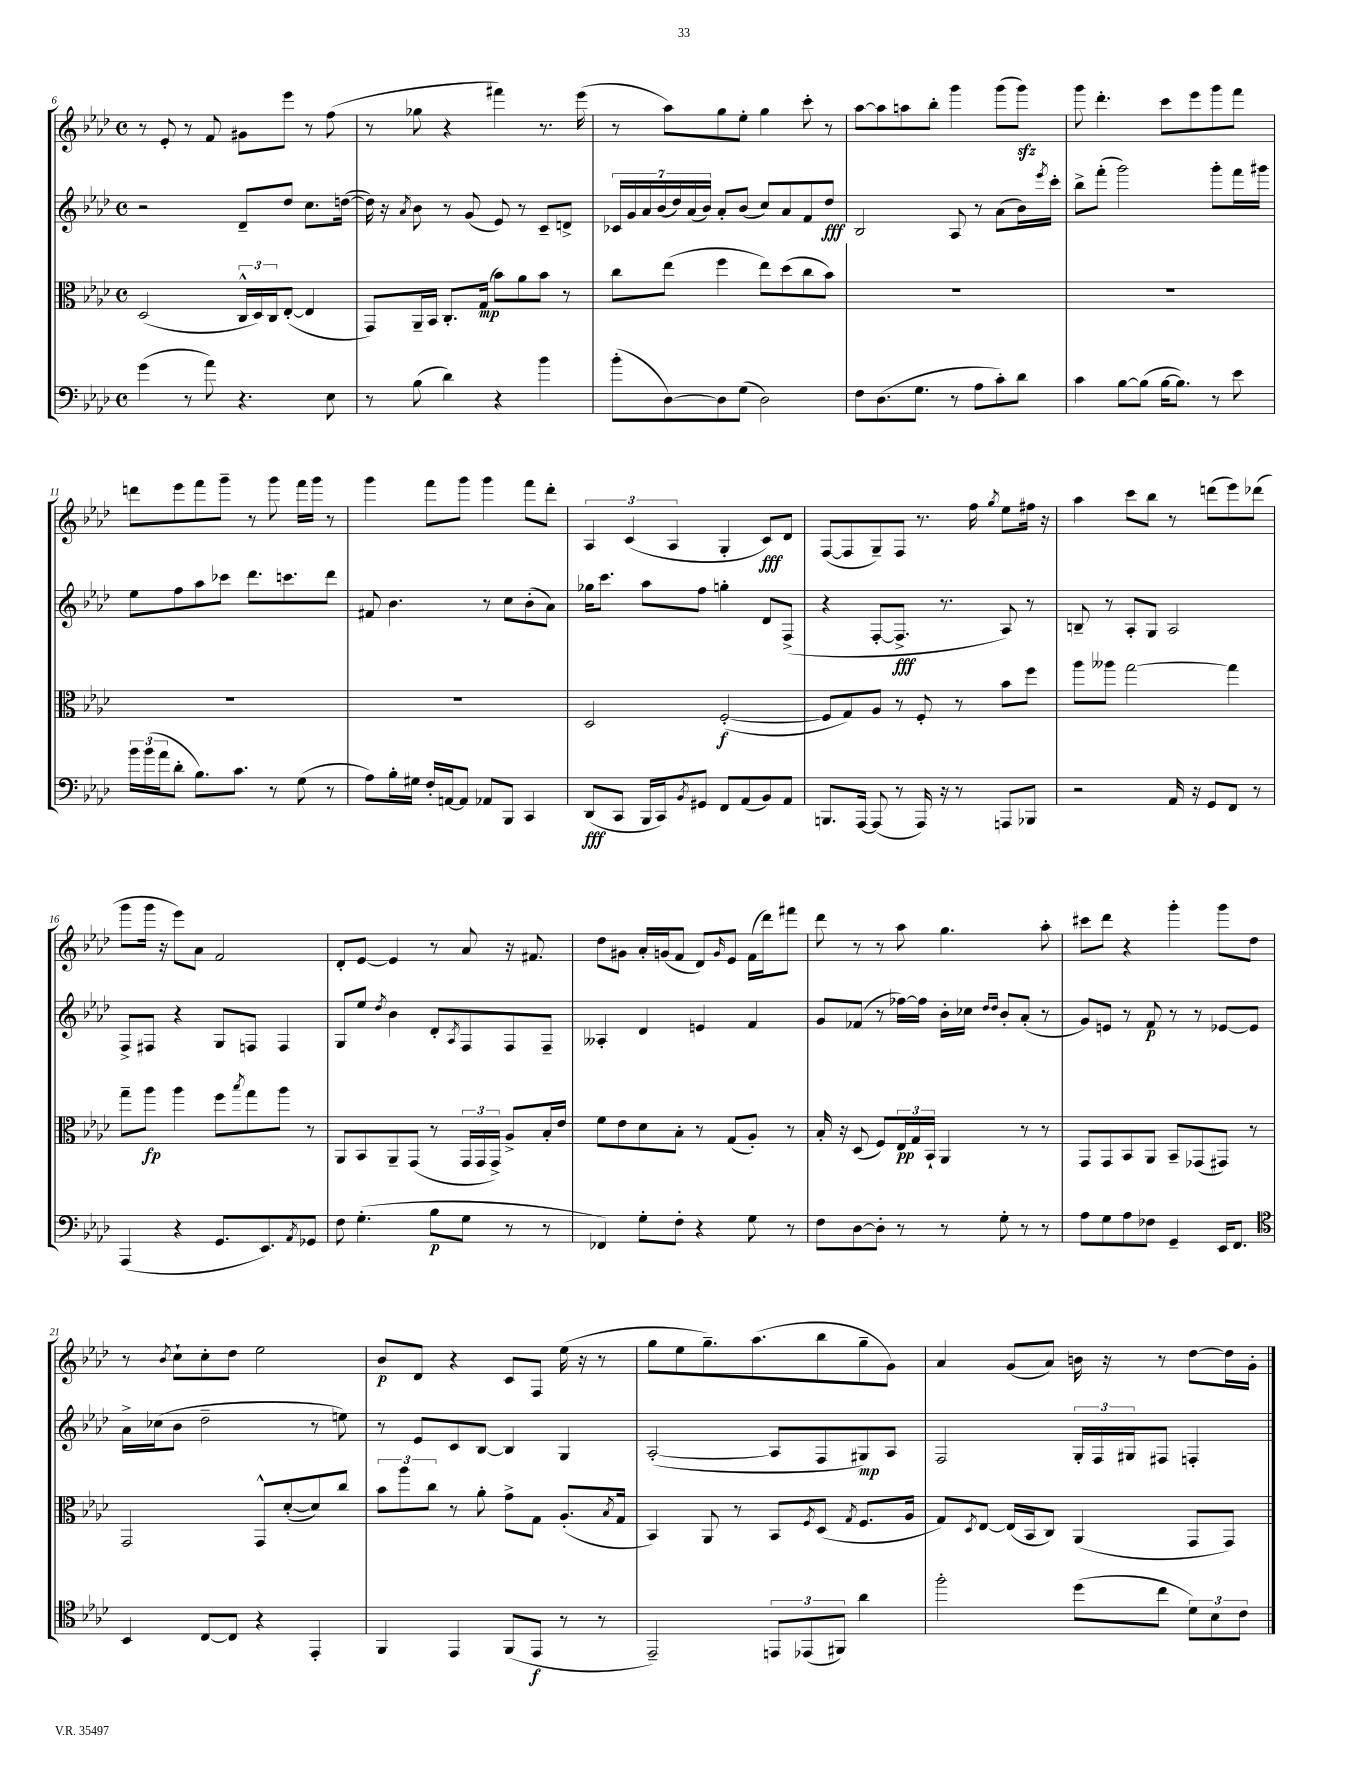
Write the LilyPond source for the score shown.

<<
\new StaffGroup <<
\new Staff = "s0" {
    \clef treble \key aes \major \defaultTimeSignature \time 4/4
    r8 ees'8-. r8 f'8 gis'8 ees'''8 r8 f''8( |
    r8 ges''8 r4 fis'''4) r8. ees'''16( |
    r8 aes''8) g''8 ees''8-. g''4 c'''8-. r8 |
    aes''8~ aes''8 a''8 bes''8-. g'''4 g'''8( g'''8\sfz) |
    g'''8 des'''4.-. c'''8 ees'''8 g'''8 f'''8 |
    d'''8 ees'''8 f'''8 g'''8-- r8 g'''8 f'''16 g'''16 r8 |
    g'''4 f'''8 g'''8 g'''4 f'''8 des'''8-. |
    \tuplet 3/2 { aes4 c'4( aes4 } g4-. c'8\fff) des'8 |
    f8~( f8 g8--) f8 r8. f''16 \acciaccatura { g''8 } ees''8 fis''16 r16 |
    aes''4 c'''8 bes''8 r8 d'''8( ees'''8) des'''8( |
    g'''8 g'''16 r16 ees'''8) aes'8 f'2 |
    des'8-. ees'8~ ees'4 r8 aes'8 r16 fis'8. |
    des''8 gis'8 aes'16-. g'16( f'8 des'8) \grace { g'16 } ees'8 f'16( des'''16) fis'''8 |
    des'''8 r8 r8 aes''8 g''4. aes''8-. |
    cis'''8 des'''8 r4 g'''4-. g'''8 des''8 |
    r8 \acciaccatura { bes'8 } c''8-! c''8-. des''8 ees''2 |
    bes'8\p des'8 r4 c'8 f8 ees''16( r16 r8 |
    g''8 ees''8 g''8.--) aes''8.( bes''8 g''8-- g'8) |
    aes'4 g'8( aes'8) b'16 r16 r8 des''8~ des''16 g'16-. \bar "|." |
}
\new Staff = "s1" {
    \clef treble \key aes \major \defaultTimeSignature \time 4/4
    r2 des'8-- des''8 c''8. d''16~( |
    d''16) r16 \acciaccatura { aes'8 } bes'8 r8 g'8( ees'8) r8 c'8-- d'8-> |
    \tuplet 7/4 { ces'16 g'16 aes'16 bes'16( des''16) aes'16( bes'16) } aes'8-. bes'8( c''8) aes'8 f'8 des''8\fff |
    bes2 aes8 r8 aes'8( bes'16) \acciaccatura { ees'''8 } c'''16-. |
    bes''8-> f'''8-.( g'''2) g'''8-. f'''16 gis'''16 |
    ees''8 f''8 aes''8 ces'''8 des'''8. c'''8. des'''8 |
    fis'8 bes'4. r8 c''8 bes'8-.( aes'8) |
    ges''16 c'''8. aes''8 f''8 g''4-. des'8 f8->( |
    r4 f8~-. f8.->\fff r8. aes8) r8 |
    b8-- r8 aes8-. g8 aes2 |
    f8-> fis8 r4 g8 f8 f4 |
    g8 ees''8 \acciaccatura { des''8 } bes'4 des'8-. \acciaccatura { aes8 } f8 f8 f8-- |
    aeses4-. des'4 e'4 f'4 |
    g'8 fes'8( r8 fes''16~) fes''16 bes'16-. ces''16 \grace { des''16 des''16 } bes'8-. aes'8-.( r8 |
    g'8) e'8 r8 f'8\p r8 r8 ees'8~ ees'8 |
    aes'16-> ces''16( bes'8 des''2-- r8 e''8) |
    r8 ees'8 c'8 bes8~ bes4 g4 |
    aes2~-.( aes8 f8 gis8\mp) aes8 |
    f2 \tuplet 3/2 { g16-. f16 gis16 } fis8 f4-. \bar "|." |
}
\new Staff = "s2" {
    \clef alto \key aes \major \defaultTimeSignature \time 4/4
    des2( \tuplet 3/2 { c16-^ des16) c16 } ees8~-.( ees4 |
    g,8) aes,16-- bes,16 c8.-. g16\mp( bes'8) aes'8 bes'8 r8 |
    c''8 ees''8( f''4 ees''8) des''8( c''8 bes'8) |
    R1 |
    R1 |
    R1 |
    R1 |
    des2 f2~-.\f( |
    f8 g8) aes8 r8 f8-. r8 bes'8 f''8 |
    aes''8 aeses''8 g''2~ g''4 |
    g''8-- aes''8\fp aes''4 f''8 \acciaccatura { bes''8 } g''8 aes''8 r8 |
    aes,8 bes,8 aes,8-- g,8( r8 \tuplet 3/2 { g,16 g,16 g,16->) } aes8-> bes16-. ees'16 |
    f'8 ees'8 des'8 bes8-. r8 g8( aes8-.) r8 |
    bes16-. r16 des8( f8) \tuplet 3/2 { ees16\pp g16 bes,16-! } aes,4 r8 r8 |
    g,8 g,8 bes,8 aes,8 bes,8-- ges,8( gis,8) r8 |
    g,2 g,8-^ des'8~-.( des'8) c''8 |
    \tuplet 3/2 { bes'8 aes''8 c''8 } r8 aes'8-. g'8-> g8 aes8.-.( \acciaccatura { bes8 } g16 |
    bes,4) aes,8 r8 bes,8 \acciaccatura { f8 } des8( \acciaccatura { g8 } f8. aes16 |
    g8) \acciaccatura { des8 } ees8~ ees16( bes,16 c8) aes,4( g,8 g,8) \bar "|." |
}
\new Staff = "s3" {
    \clef bass \key aes \major \defaultTimeSignature \time 4/4
    g'4( r8 aes'8) r4. ees8 |
    r8 bes8( des'4) r4 bes'4 |
    bes'8-.( des8~) des8 g8( des2) |
    f8 des8.( g8. r8 aes8 c'8-.) des'8 |
    c'4 bes8~ bes8( bes16~ bes8.) r8 ees'8 |
    \tuplet 3/2 { bes'16 bes'16( aes'16 } des'8-. bes8.) c'8. r8 g8( r8 |
    aes8) bes16-. gis16 f16-. a,16~ a,8 aes,8 bes,,8 c,4 |
    des,8\fff( c,8 bes,,16 c,16) \acciaccatura { bes,8 } gis,8 f,8 aes,8( bes,8) aes,8 |
    b,,8. aes,,16~ aes,,8( r8 aes,,16) r16 r8 a,,8 bes,,8 |
    r2 aes,16 r16 g,8 f,8 r8 |
    aes,,4( r4 g,8. ees,8.) \acciaccatura { aes,8 } ges,8 |
    f8 g4.-.( bes8\p g8 r8 r8 |
    fes,4) g8-. f8-. r4 g8 r8 |
    f8 des8~ des8-. r8 r8 g8-. r8 r8 |
    aes8 g8 aes8 fes8 g,4-- ees,16 f,8. |
    \clef tenor bes,4 c8~ c8 r4 ees,4-. |
    f,4 ees,4 f,8( ees,8\f r8 r8 |
    ees,2--) \tuplet 3/2 { e,8 ees,8( fis,8) } aes'4 |
    f''2-. des''8( c''8 \tuplet 3/2 { des'8) bes8 c'8 } \bar "|." |
}
>>
>>
\layout { \context { \Score currentBarNumber = #6 } }
